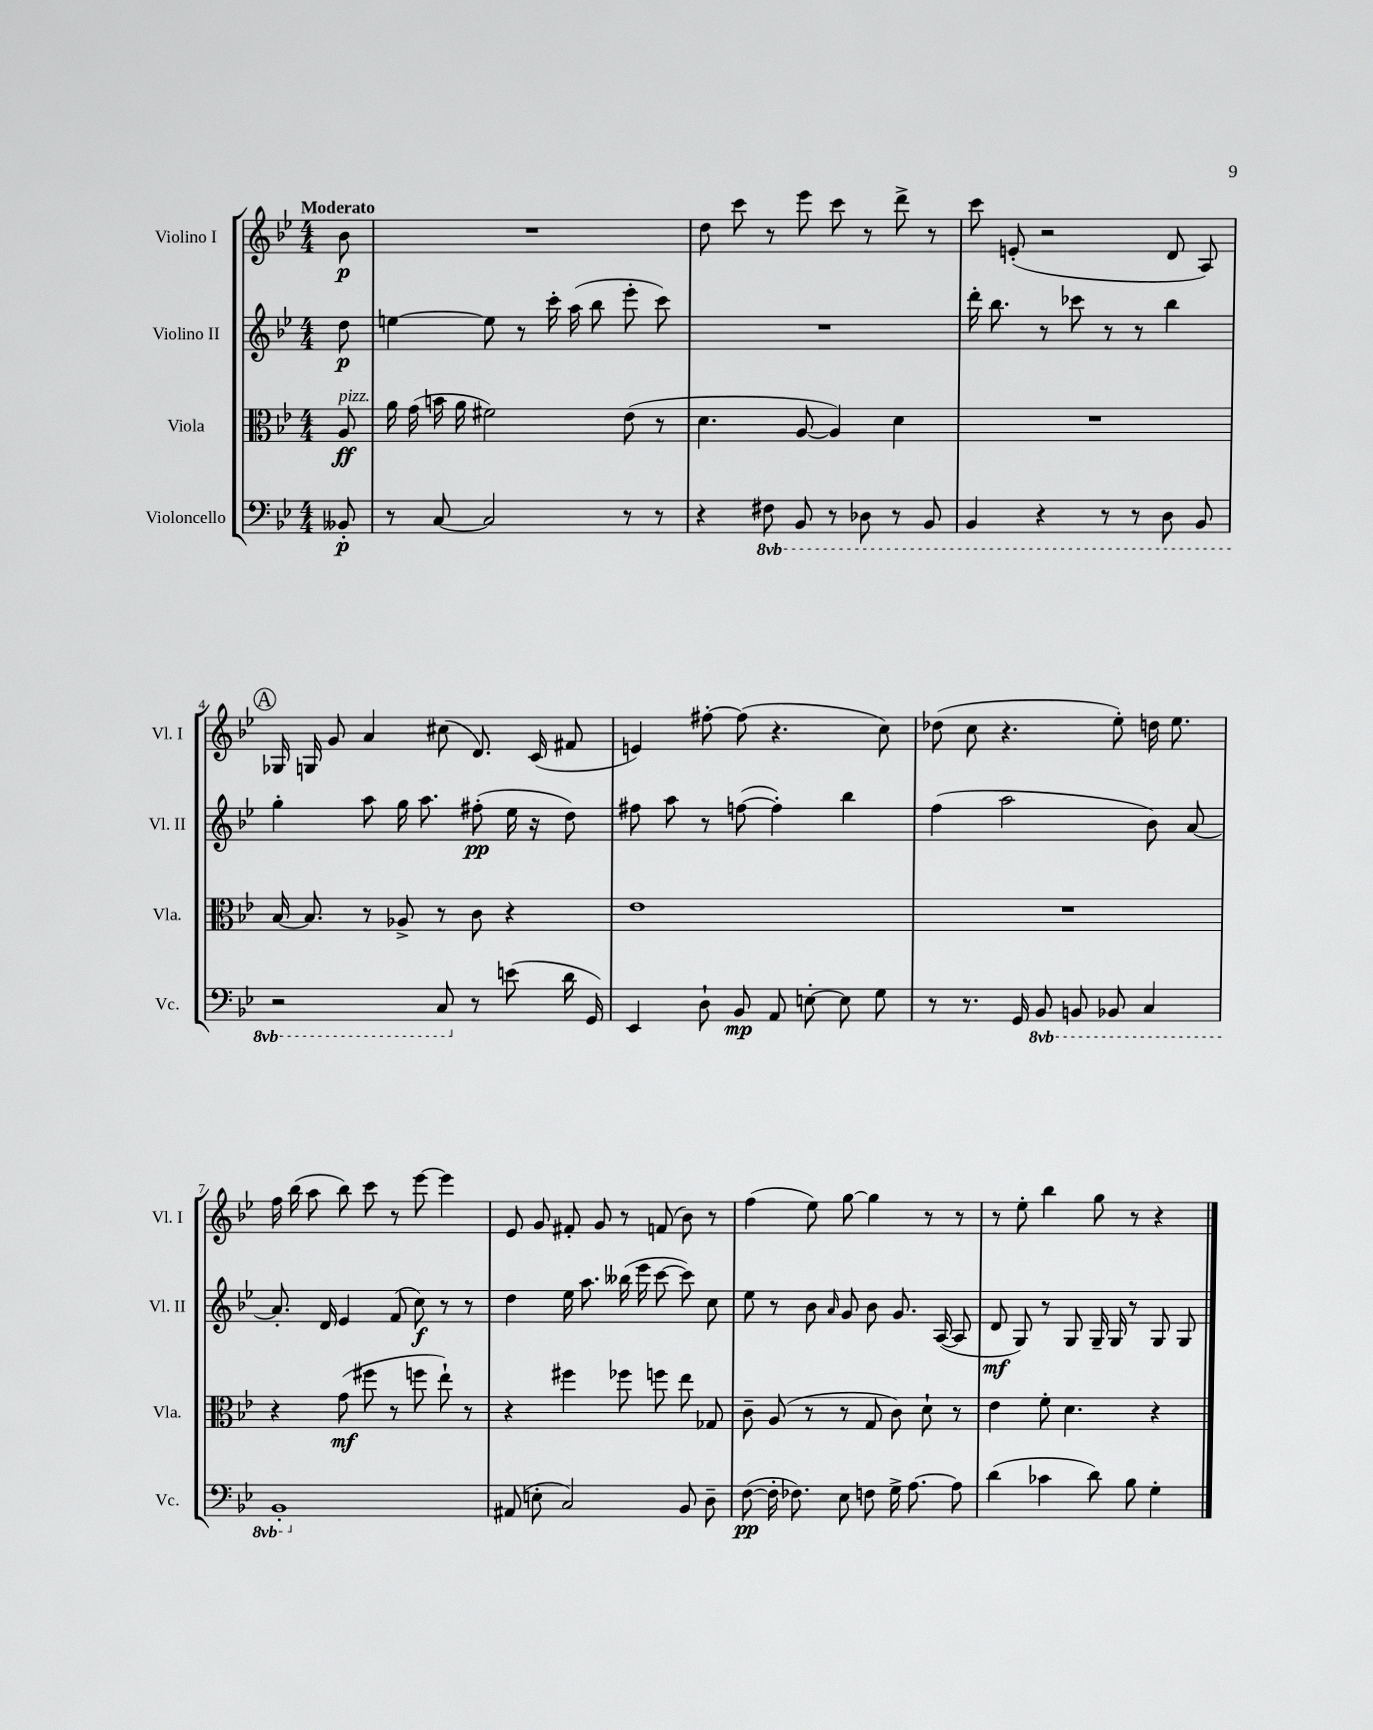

**kern	**dynam	**kern	**dynam	**kern	**dynam	**kern	**dynam
*part4	*part4	*part3	*part3	*part2	*part2	*part1	*part1
*staff4	*staff4	*staff3	*staff3	*staff2	*staff2	*staff1	*staff1
*I"Violoncello	*	*I"Viola	*	*I"Violino II	*	*I"Violino I	*
*I'Vc.	*	*I'Vla.	*	*I'Vl. II	*	*I'Vl. I	*
*clefF4	*	*clefC3	*	*clefG2	*	*clefG2	*
*k[b-e-]	*	*k[b-e-]	*	*k[b-e-]	*	*k[b-e-]	*
*M4/4	*	*M4/4	*	*M4/4	*	*M4/4	*
=	=	=	=	=	=	=	=
!	!	!	!	!	!	!LO:TX:a:B:t=Moderato	!
!	!	!LO:TX:a:i:t=pizz.	!	!	!	!	!
8BB--X'/	p	8A/	ff	8dd\	p	8b-\	p
=1	=1	=1	=1	=1	=1	=1	=1
8r	.	16a\	.	[4een\	.	1r	.
.	.	(16g\	.	.	.	.	.
[8C/	.	16bn\	.	.	.	.	.
.	.	16a\	.	.	.	.	.
2C/]	.	2f#X\)	.	8ee\]	.	.	.
.	.	.	.	8r	.	.	.
.	.	.	.	16ccc'\	.	.	.
.	.	.	.	(16aa\	.	.	.
.	.	.	.	8bb-\	.	.	.
8r	.	(8e-\	.	8eee-'\	.	.	.
8r	.	8r	.	8ccc\)	.	.	.
=2	=2	=2	=2	=2	=2	=2	=2
4r	.	4.d\	.	1r	.	8dd\	.
.	.	.	.	.	.	8ccc\	.
*8ba	*	*	*	*	*	*	*
8FF#X\	.	.	.	.	.	8r	.
8BBB-/	.	[8A/	.	.	.	8eee-\	.
8r	.	4A/])	.	.	.	8ccc\	.
8DD-X\	.	.	.	.	.	8r	.
8r	.	4d\	.	.	.	8ddd^\	.
8BBB-/	.	.	.	.	.	8r	.
=3	=3	=3	=3	=3	=3	=3	=3
4BBB-/	.	1r	.	16ddd'\	.	8ccc\	.
.	.	.	.	8.bb-\	.	.	.
.	.	.	.	.	.	(8en'/	.
4r	.	.	.	8r	.	2r	.
.	.	.	.	8ccc-X\	.	.	.
8r	.	.	.	8r	.	.	.
8r	.	.	.	8r	.	.	.
8DD\	.	.	.	4bb-\	.	8d/	.
8BBB-/	.	.	.	.	.	8A/)	.
!!LO:LB:g=z
!!LO:REH:place=s1:t=A
=4	=4	=4	=4	=4	=4	=4	=4
2r	.	[16B-/	.	4gg'\	.	16G-X/	.
.	.	8.B-/]	.	.	.	16Gn/	.
.	.	.	.	.	.	8g/	.
.	.	8r	.	8aa\	.	4a/	.
.	.	8A-X^/	.	16gg\	.	.	.
.	.	.	.	8.aa\	.	.	.
8CC/	.	8r	.	.	.	(8cc#X\	.
*X8ba	*	*	*	*	*	*	*
8r	.	8c\	.	(8ff#X'\	pp	8.d/)	.
(8en\	.	4r	.	16ee-\	.	.	.
.	.	.	.	16r	.	(16c/	.
16d\	.	.	.	8dd\)	.	8f#X/	.
16GG/)	.	.	.	.	.	.	.
=5	=5	=5	=5	=5	=5	=5	=5
4EE-/	.	1e-	.	8ff#X\	.	4en/)	.
.	.	.	.	8aa\	.	.	.
8D`\	.	.	.	8r	.	[8ff#X'\	.
8BB-/	mp	.	.	([8ffn\	.	(8ff#\]	.
8AA/	.	.	.	4ff'\])	.	4.r	.
[8En'\	.	.	.	.	.	.	.
8E\]	.	.	.	4bb-\	.	.	.
8G\	.	.	.	.	.	8cc\)	.
=6	=6	=6	=6	=6	=6	=6	=6
8r	.	1r	.	(4ff\	.	(8dd-X\	.
8.r	.	.	.	.	.	8cc\	.
.	.	.	.	2aa\	.	4.r	.
16GG/	.	.	.	.	.	.	.
*8ba	*	*	*	*	*	*	*
8BBB-/	.	.	.	.	.	.	.
8BBBn/	.	.	.	.	.	.	.
8BBB-X/	.	.	.	.	.	8ee-'\)	.
4CC/	.	.	.	8b-\)	.	16ddn\	.
.	.	.	.	.	.	8.ee-\	.
.	.	.	.	[8a/	.	.	.
!!LO:LB:g=z
=7	=7	=7	=7	=7	=7	=7	=7
1BBB-'	.	4r	.	8.a'/]	.	16ff\	.
.	.	.	.	.	.	(16bb-\	.
.	.	.	.	.	.	8aa\	.
.	.	.	.	16d/	.	.	.
.	.	(8g\	mf	4e-/	.	8bb-\)	.
.	.	8ff#X\	.	.	.	8ccc\	.
.	.	8r	.	(8f/	.	8r	.
.	.	8ffn\	.	8cc\)	f	[8eee-\	.
.	.	8ee-`\)	.	8r	.	4eee-\]	.
.	.	8r	.	8r	.	.	.
=8	=8	=8	=8	=8	=8	=8	=8
*X8ba	*	*	*	*	*	*	*
(8AA#X/	.	4r	.	4dd\	.	8e-/	.
8En'\	.	.	.	.	.	8g/	.
2C/)	.	4ff#X\	.	16ee-\	.	8f#X'/	.
.	.	.	.	8.aa\	.	.	.
.	.	.	.	.	.	8g/	.
.	.	8ff-X\	.	(16bb--X\	.	8r	.
.	.	.	.	16eee-\	.	.	.
.	.	8ffn\	.	[8ccc\	.	(8fn/	.
8BB-/	.	8ee-\	.	8ccc\])	.	8b-\)	.
8D~\	.	8G-X/	.	8cc\	.	8r	.
=9	=9	=9	=9	=9	=9	=9	=9
([8F\	pp	8c~\	.	8ee-\	.	(4ff\	.
16F'\]	.	(8A/	.	8r	.	.	.
8.F-X\)	.	.	.	.	.	.	.
.	.	8r	.	8b-\	.	8ee-\)	.
.	.	.	.	16qqa/	.	.	.
8E-\	.	8r	.	8g/	.	[8gg\	.
8Fn\	.	8G/	.	8b-\	.	4gg\]	.
16G^\	.	8c\)	.	8.g/	.	.	.
[8.A\	.	.	.	.	.	.	.
.	.	8d`\	.	.	.	8r	.
.	.	.	.	([16A/	.	.	.
8A\]	.	8r	.	8A/]	.	8r	.
=10	=10	=10	=10	=10	=10	=10	=10
(4d\	.	4e-\	.	8d/	mf	8r	.
.	.	.	.	8G/)	.	8ee-'\	.
4c-X\	.	8f'\	.	8r	.	4bb-\	.
.	.	4.d\	.	8G/	.	.	.
8d\)	.	.	.	16G~/	.	8gg\	.
.	.	.	.	16G/	.	.	.
8B-\	.	.	.	8r	.	8r	.
4G'\	.	4r	.	8G/	.	4r	.
.	.	.	.	8G/	.	.	.
==	==	==	==	==	==	==	==
*-	*-	*-	*-	*-	*-	*-	*-
